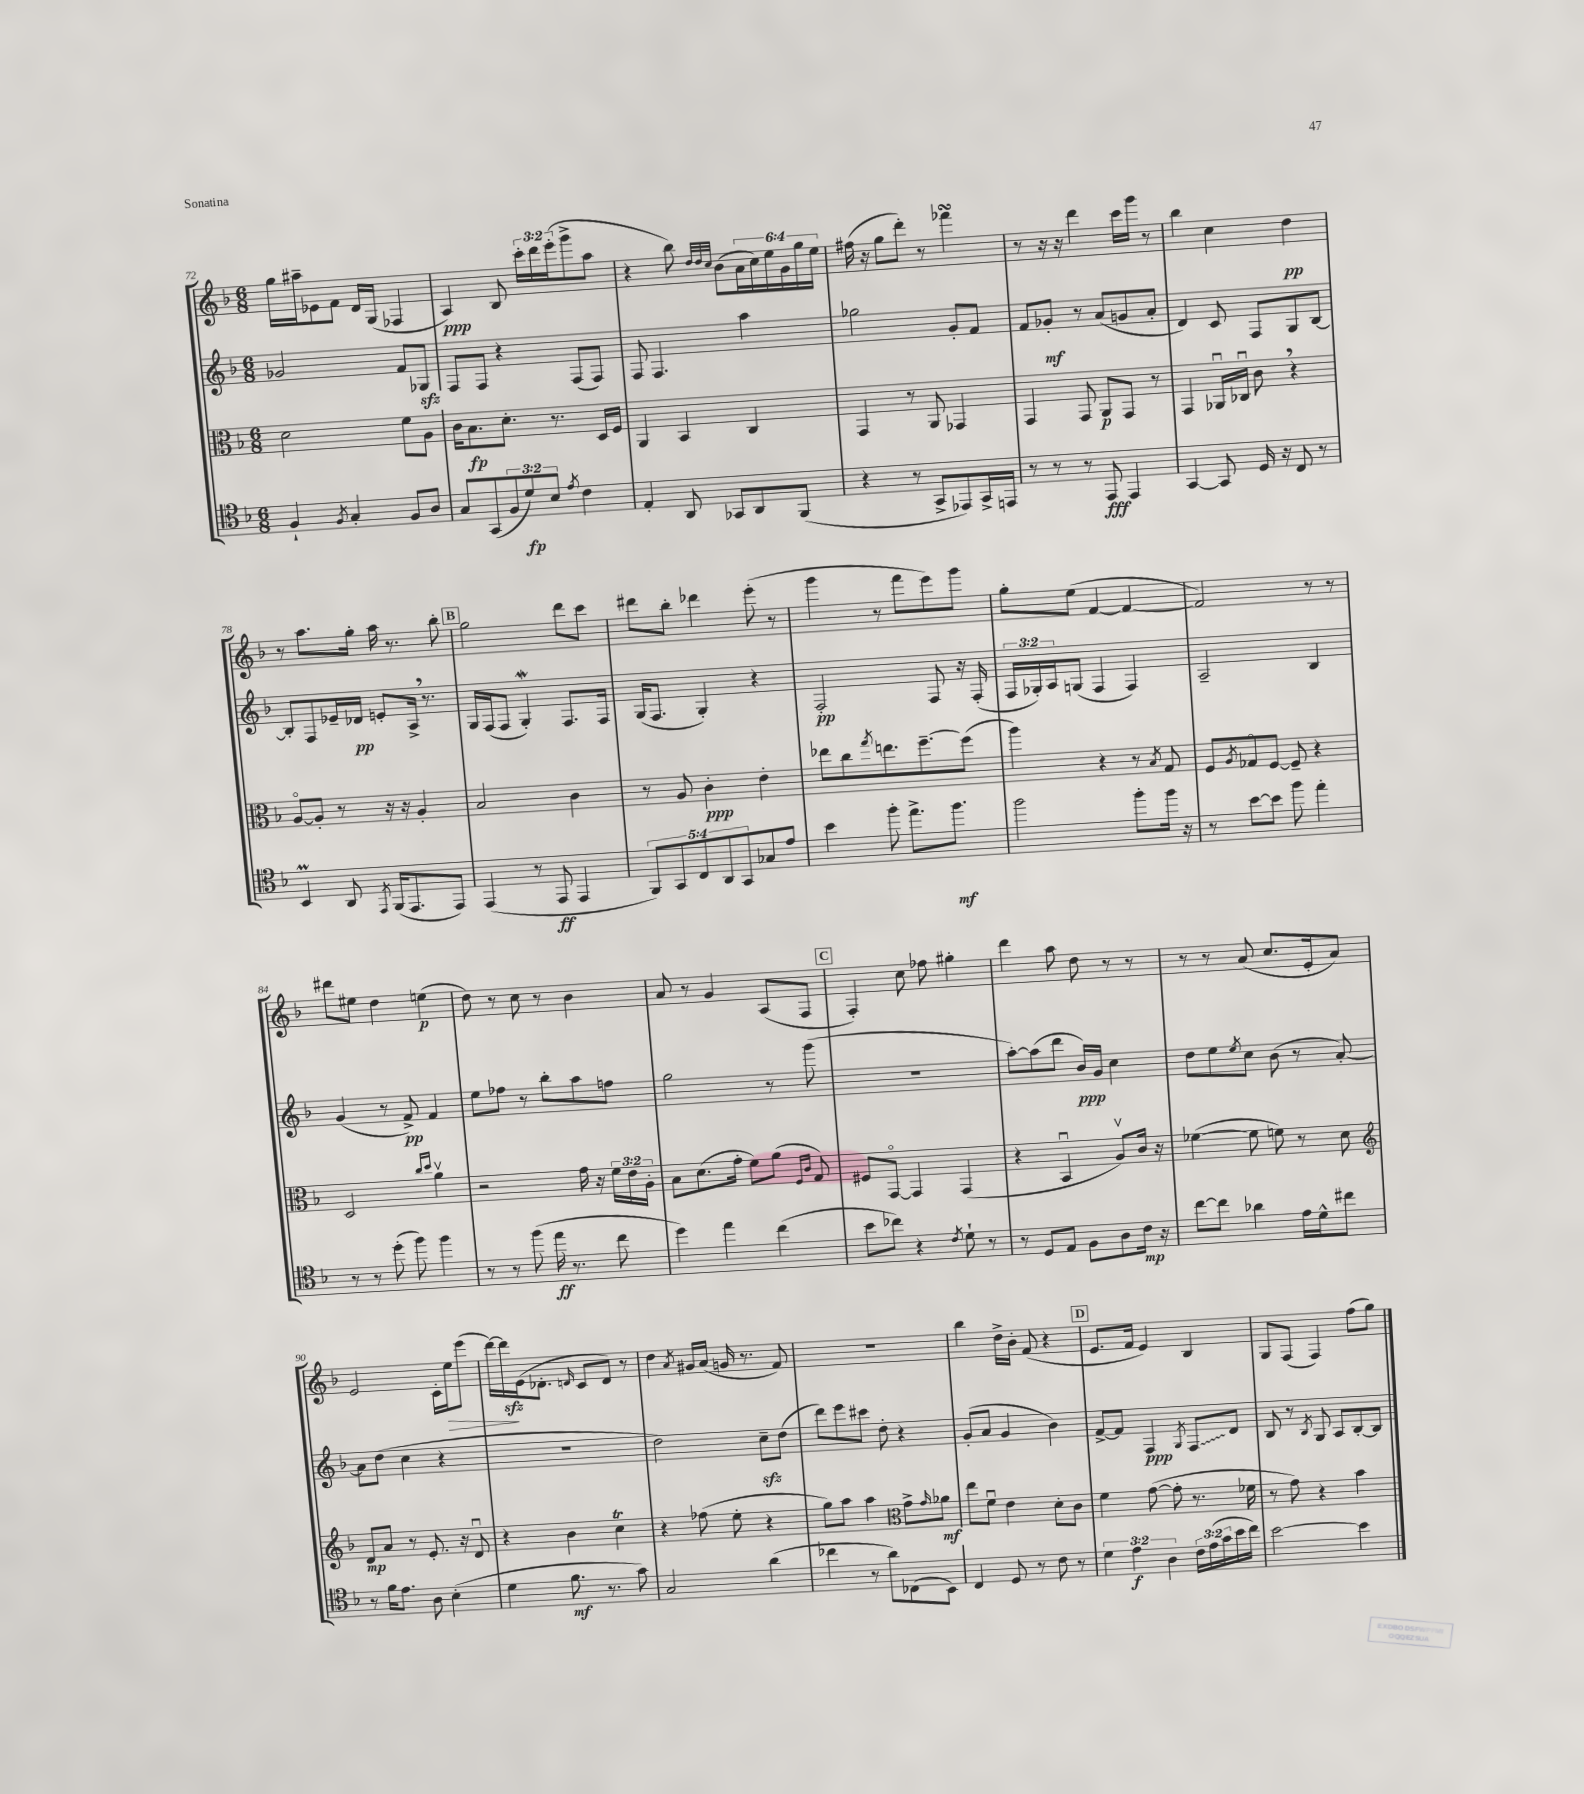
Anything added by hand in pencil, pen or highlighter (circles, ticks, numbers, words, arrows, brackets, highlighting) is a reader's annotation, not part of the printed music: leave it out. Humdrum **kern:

**kern	**kern	**kern	**kern
*staff4	*staff3	*staff2	*staff1
*clefC4	*clefC3	*clefG2	*clefG2
*k[b-]	*k[b-]	*k[b-]	*k[b-]
*M6/8	*M6/8	*M6/8	*M6/8
4F`/	2d\	2g-/	16gg\LL
.	.	.	16aa#~\J
.	.	.	8e-\
8qF/	.	.	.
4G'/	.	.	8f\J
.	.	.	16d/LL
.	.	.	(16G/JJ
8F/L	8f\L	8f/L	4F-/
8A/J	8A\J	8G-/J	.
=	=	=	=
8G/L	16c\LK	8F/L	4A/)
.	8.B-\	.	.
(8GG/	.	8F/J	.
12F/	8.d'\J	4r	8B-/
12d/)	.	.	.
.	.	.	24ccc'\LL
12B-/J	.	.	24ddd\
.	8.r	.	.
.	.	.	(24eee'\J
8qe/	.	.	.
4c\	.	(8F/L	8ggg^\
.	16D/LL	8F/J)	8aa\J
.	16F/JJ	.	.
=	=	=	=
4E'/	4AA/	8F/	4r
.	.	4.F/	.
8AA/	4BB-/	.	8bb-\)
.	.	.	32qqdd/LLL
.	.	.	32qqdd/
.	.	.	32qqcc/JJJ
8GG-/L	.	.	(8b-\L
8AA/	4C/	4aa\	24a\L
.	.	.	24cc\)
.	.	.	24ee\
(8FF/J	.	.	24g\
.	.	.	24gg\
.	.	.	24ee\JJ
=	=	=	=
4r	4GG/	2gg-\	(16ff#\
.	.	.	16r
.	.	.	8gg\L
8r	8r	.	8ddd'\J)
8GG^/L	8AA/	.	8r
8EE-/)	4GG-/	8g'/L	4fff-\
16GG^/L	.	8f/J	.
16EE/JJ	.	.	.
=	=	=	=
8r	4GG/	8f/L	8r
8r	.	8g-'/J	16r
.	.	.	16r
8r	8GG/	8r	4ddd\
8EE/	8AA/L	(8a/L	.
4EE/	8GG/J	8g/	16ccc\LL
.	.	.	16ggg\JJ
.	8r	8a'/J	8r
=	=	=	=
[4GG/	4GG/	4d/)	4bb-\
8GG/]	16AA-u/LL	8c/	4cc\
.	16C-u/JJ	.	.
16D/	8c\	8F/L	.
16r	.	.	.
8C/	4r	8G/	4dd\
8r	.	[8B-/J	.
=	=	=	=
4BB-/	[8Ao/L	8B-'/]L	8r
.	8A'/]J	8F/	8.aa\L
8AA/	8r	16e-~/L	.
.	.	16d-/JJ	16gg'\Jk
8qEE/	.	.	.
(16FF/LK	16r	8e'/L	16aa\
8.EE/	16r	.	8.r
.	4A'/	16A^/Jk	.
.	.	8.r	.
8EE/J)	.	.	8bb-'\
=	=	=	=
(4EE/	2B-/	16G/LL	2gg\
.	.	(16F/J	.
.	.	8F/J	.
8r	.	4G'/)	.
8EE/	.	.	.
4EE/	4c\	8.F/L	8ddd\L
.	.	.	8ccc\J
.	.	16F/Jk	.
=	=	=	=
10FF/L)	8r	(16G/LK	8ddd#\L
.	.	8.F/J	.
10GG/	.	.	.
.	8A/	.	8bb-'\J
10C/	.	.	.
.	4c'\	4G'/)	4ddd-\
10AA/	.	.	.
10GG/	.	.	.
8G-/	4e'\	4r	(8eee'\
8e/J	.	.	8r
=	=	=	=
4b-\	8ee-\L	2F'/	4ggg\
.	8cc\	.	.
.	8qgg/	.	.
8ff'\	8.ee\	.	8r
8.ee^\L	.	.	8fff\L
.	[8.ff~\	.	.
.	.	8F/	8eee\)
8.ff\J	.	.	.
.	(8ff\]J	16r	8ggg\J
.	.	(16F'/	.
=	=	=	=
2ff\	4aa\)	24F/LL	8gg'\L
.	.	24G-'/)	.
.	.	24A/J	.
.	.	(8G/J	(8ee\J
.	4r	4F/	[4f/
8ff'\L	8r	4F/)	4f/_
.	8qB-/	.	.
16ff\Jk	8G/	.	.
16r	.	.	.
=	=	=	=
8r	8F/L	2A~/	2f/])
.	8qA/	.	.
[8b-\L	8G-o/	.	.
8b-\]J	[8F/J	.	.
8ff\	8F~/]	.	.
4ee'\	4r	4B-/	8r
.	.	.	8r
=	=	=	=
8r	2D/	(4g/	8ddd#\L
8r	.	.	8ee#\J
(8dd'\	.	8r	4dd\
8ff\)	.	8f^/)	.
.	16qqcc/LL	.	.
.	16qqdd/JJ	.	.
4ff\	4av\	4f/	(4ee\
=	=	=	=
8r	2r	8ee\L	8dd\)
8r	.	8ff-\J	8r
(8ff\	.	8r	8cc\
16ee\	.	8bb-'\L	8r
8.r	.	.	.
.	16g\	8aa\	4b-\
.	16r	.	.
8cc\	24f\LL	8ff\J	.
.	24e\	.	.
.	24A'\JJ	.	.
=	=	=	=
4dd\)	8B-\L	2gg\	8a/
.	(8.d\	.	8r
4ee\	.	.	4g/
.	16g'\Jk	.	.
.	8f\L)	.	.
(4cc\	(8a\J	8r	(8A/L
.	16qqF/LL	.	.
.	16qqc/JJ	.	.
.	8G/)	(8ggg\	8F/J
=	=	=	=
8b-\L	8F#/L	2.r	4F'/)
8cc-\J)	[8GGo/J	.	.
4r	4GG/]	.	8cc\
.	.	.	8ff-\
8qc/	.	.	.
8d`\	(4GG/	.	4gg#'\
8r	.	.	.
=	=	=	=
8r	4r	[8aa'\L)	4ddd\
8D/L	.	(8aa\]	.
8E/J	4BB-u/	8ddd\J	8aa\
8F\L	.	16b-/LL)	8dd\
.	.	16g/JJ	.
8A\	8Av/L)	4cc\	8r
16c\Jk	16c/Jk	.	8r
16r	16r	.	.
=	=	=	=
[8cc\L	([4f-\	8dd\L	8r
8cc\]J	.	8ee\	8r
.	.	8qee/	.
4a-\	8f-\]	8cc\J	(8a/
.	8f\)	(8b-\	8.cc/L
16e\LL	8r	8r	.
16d^^\J	.	.	16e'/k
8cc#\J	8d\	[8a'/)	8a/J)
=	=	=	=
*	*clefG2	*	*
8r	8d/L	8a\]L	2e/
16f\LK	8a/J	(8dd\J	.
8.e\J	.	.	.
.	8r	4cc\	.
8A\	8.e'/	.	.
(4B-'\	.	4r	16c'\LL
.	16r	.	16ee\J
.	8du/	.	(8eee\J
=	=	=	=
4d\	4r	2.r	[16ddd\LL)
.	.	.	16ddd\]
.	.	.	(16e\J
.	.	.	8.d-'\J
8.f\	4b-\	.	.
.	.	.	16qqd/
.	.	.	8c/L
8.r	.	.	.
.	4cc\	.	8d/J)
8g\)	.	.	8r
=	=	=	=
2G/	4r	2dd\)	4dd\
.	.	.	8qa/
.	(8ff-\	.	16g#/LL
.	.	.	(16a/JJ
.	8ee'\	.	16g/
.	.	.	8.r
(4a\	4r	8cc~\L	.
.	.	(8dd\J	8f/)
=	=	=	=
4cc-\	8gg\L)	8ddd\L)	2.r
.	8aa\J	8eee\	.
8r	4aa\	8ccc#\J	.
8a\L)	.	8dd'\	.
*	*clefC3	*	*
(8C-\	8g^\L	4r	.
.	16qqg/	.	.
8BB-\J)	8a-\J	.	.
=	=	=	=
4C/	8ee\L	(8g'/L	4bb-\
.	8fu\J	8a/J	.
8D/	4e\	4g/	16dd^\LL
.	.	.	16b-'\JJ
8r	.	.	(8f/
8c\	8d'\L	4b-\)	4r
8r	8c\J	.	.
=	=	=	=
6d\	4f\	[8f^/L	8.e/L
.	.	8f/]J	.
6e\	.	.	.
.	.	.	16f/Jk
.	([8g\	4F/	4e/)
6A\	.	.	.
.	8g'\]	.	.
.	.	8qG/	.
24c\LL	8.r	8F/L	4B-/
(24e\	.	.	.
24g\	.	.	.
16b-\	.	8d/J	.
16cc\JJ)	16f-\	.	.
=	=	=	=
[2b-\	8r	8B-/	8G/L
.	8g\)	8r	(8F/J
.	.	8qB-/	.
.	4r	8G/	4F/)
.	.	8A/L	.
4b-\]	4b-\	[8B-'/	(8ff\L
.	.	8B-/]J	8gg\J)
==	==	==	==
*-	*-	*-	*-
